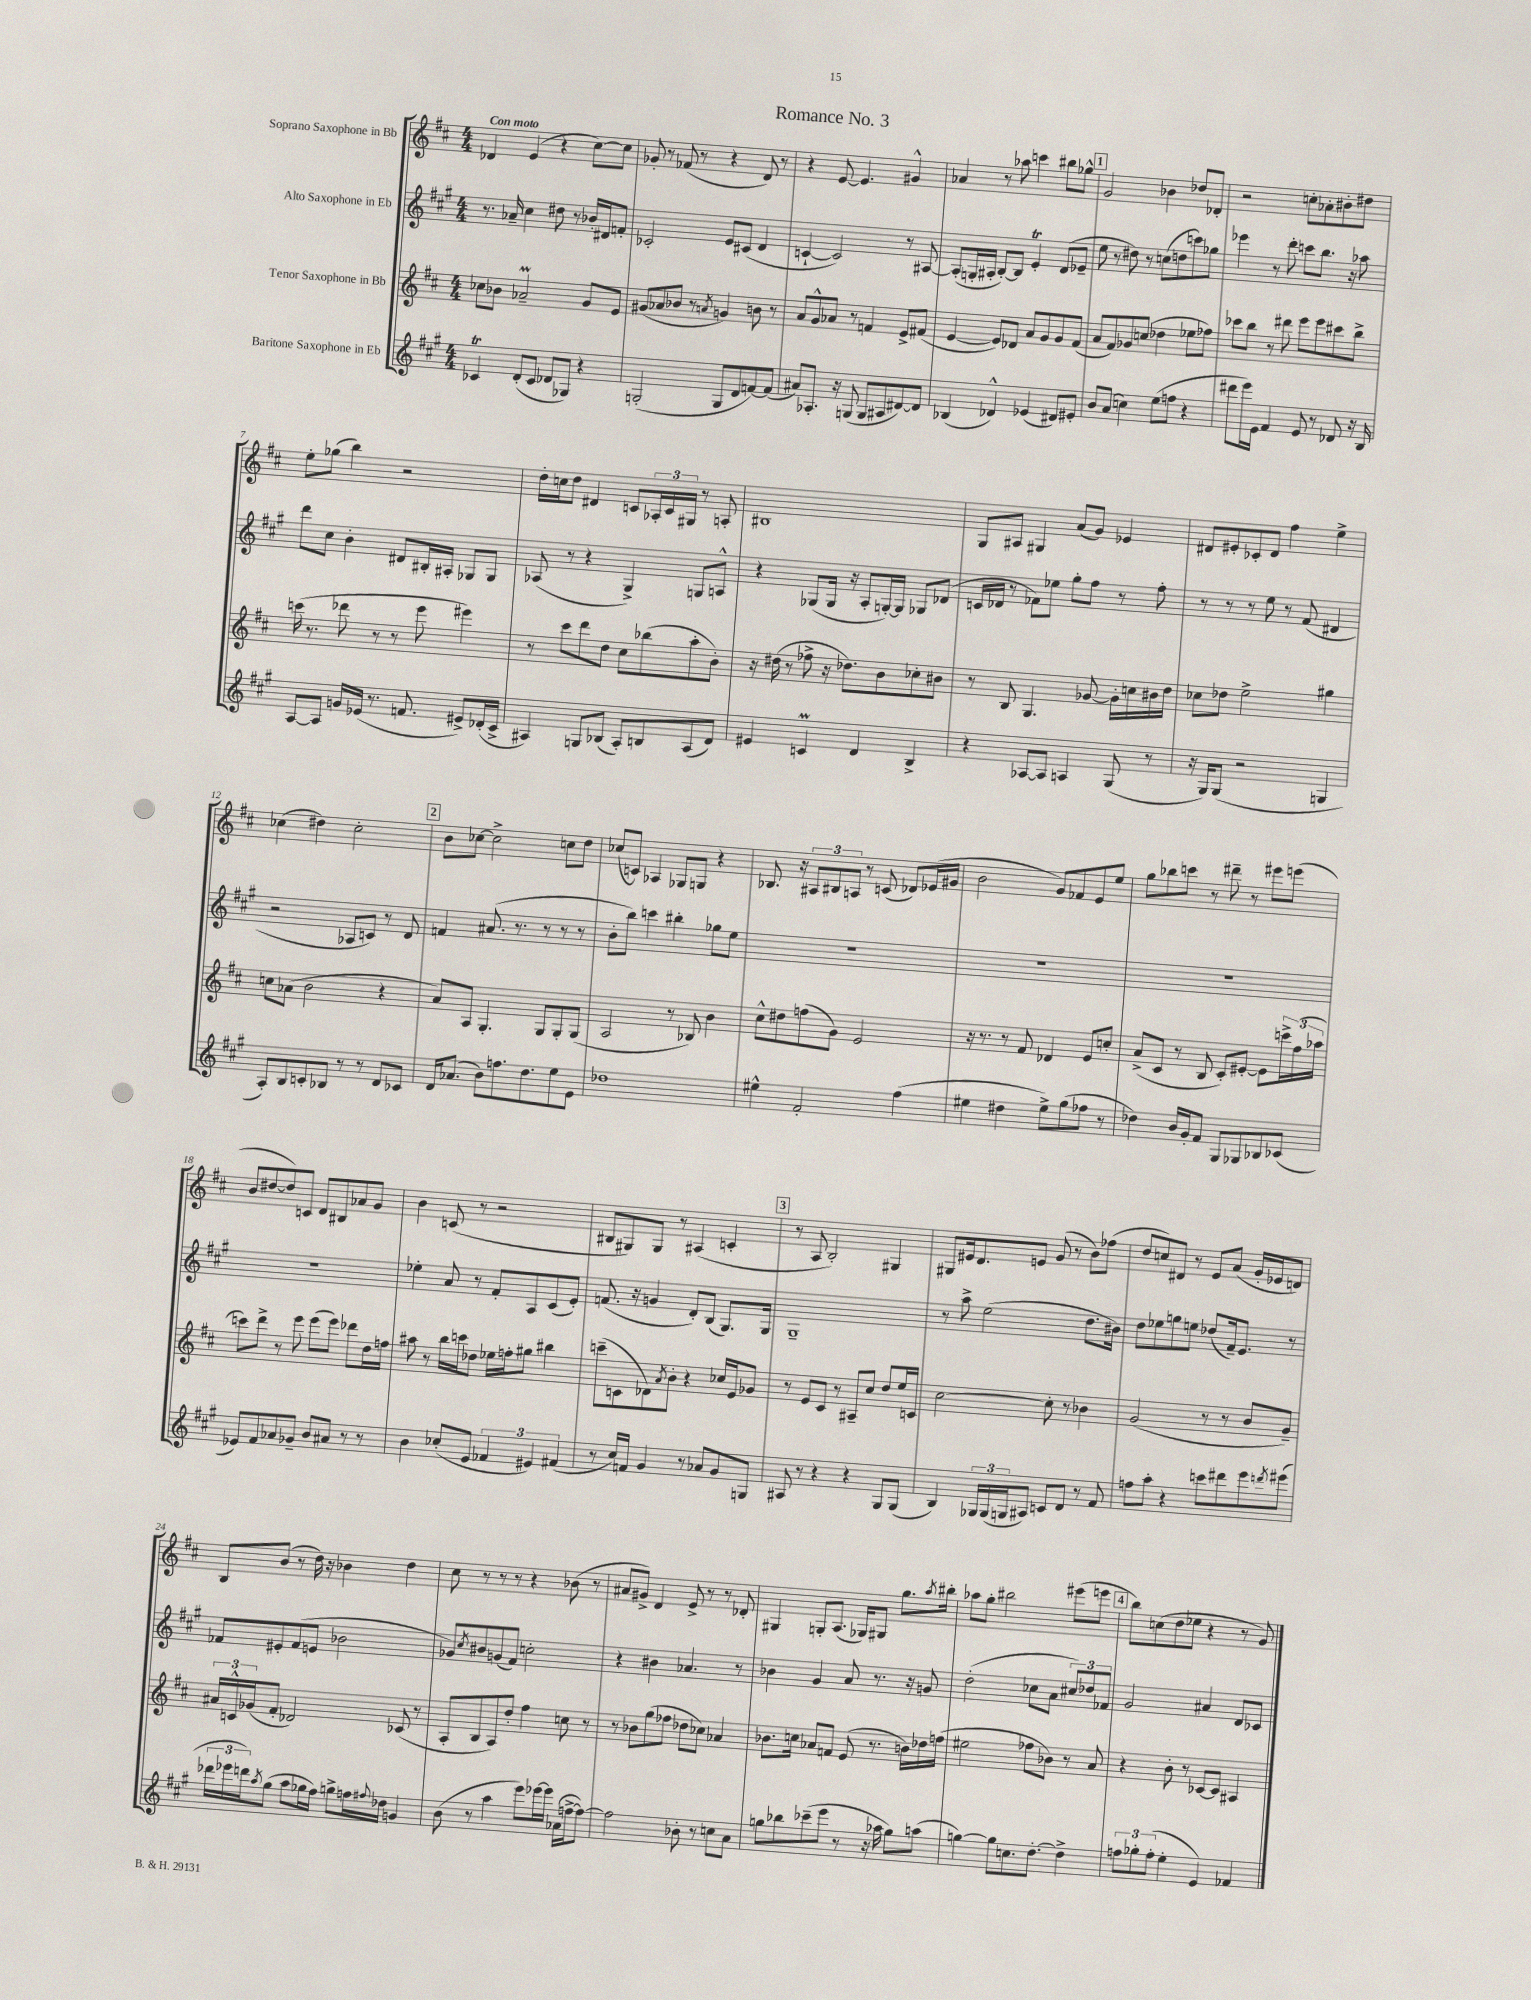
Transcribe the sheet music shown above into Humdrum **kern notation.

**kern	**kern	**kern	**kern
*staff4	*staff3	*staff2	*staff1
*clefG2	*clefG2	*clefG2	*clefG2
*k[f#c#g#]	*k[f#c#]	*k[f#c#g#]	*k[f#c#]
*M4/4	*M4/4	*M4/4	*M4/4
4c-/	8cc-\L	8.r	4d-/
.	8b-\J	.	.
.	.	16a-~/	.
(8d'/L	2a-~/	4cc#\	(4e/
8c-/J	.	.	.
8d-/L	.	8dd#\	4r
8G-/J)	.	8r	.
4r	8g/L	16b-'/LL	[8cc#\L)
.	.	16d#/J	.
.	8e/J	8f'/J	8cc#\]J
=	=	=	=
(2G'/	(8g#/L	2c-'/	8g-'/
.	8a-/	.	8r
.	8b-/J	.	(8f-/
.	8r	.	8r
.	8qa/	.	.
8G/L	4g/)	8e/L	4r
8d/	.	(8c#/J	.
[8f/)	8b\	4d/	8d/)
(8f/]J	8r	.	8r
=	=	=	=
8a#/L)	8a/L	[4c`/	4r
8.A-'/J	8g^^/	.	.
.	8a-/J	2c/])	[8e/
16r	.	.	.
(8G/	8r	.	4.e/]
8G/L	4f/	.	.
8A#/	.	.	.
[8d#/)	8e^/L	8r	4g#^^/
8d#/]J	(8f#/J	[8A#/	.
=	=	=	=
(4B-/	[4e/	(8A#'/]L	4a-/
.	.	16G'/L	.
.	.	16A#'/JJ	.
4d-^^/)	8e/]L)	[8B'/L)	8r
.	8d-/J	8B/]J	8aa-\
(4e-/	8a/L	4e'/	4ccc\
.	8g/	.	.
8d#/L)	8g/	(8d/L	8bb#\L
8e#'/J	(8f#/J	8e-~/J	8gg-^^\J
=	=	=	=
8b/L	8a/L	8ee\	2g/
(8a/J	8f#/)	8r	.
4cc\)	8g-/	8dd#\)	.
.	(8cc/J	8r	.
(8ee\L	4dd-\	(8cc\L	4b-\
8ff\J	.	8dd\	.
4r	8ee-\L	8ccc\)	8dd-/L
.	8ff-\J)	8gg-\J	8d-'/J
=	=	=	=
8ddd#\L	8ccc-\L	4eee-\	2r
16eee\L)	8bb\J	.	.
16e\JJ	.	.	.
4f#/	8r	8r	.
.	8ddd#\	8ddd'\	.
8e/	8eee\L	8ccc\L	8cc'\L
8r	8eee\	8.bb\J	8a-'\
8d-/	8ccc#\	.	8b#'\
.	.	16r	.
16r	8bb^\J	8aa-\	8dd#\J
16B/	.	.	.
=	=	=	=
[8A/L	(16ccc\	8ddd\L	8ee'\L
.	8.r	.	.
8A/]J	.	8cc#\J	(8gg-\J
16g/LL	8ddd-\	4b'\	4bb\)
(16e-/JJ	.	.	.
8.r	8r	.	.
.	8r	8d#/L	2r
8.f/	.	.	.
.	8eee\	16B#'/L	.
.	.	16A#'/JJ	.
8e#^/L)	4eee#\)	8G-/L	.
(16d-'/L	.	8G-/J	.
16c#^/JJ	.	.	.
=	=	=	=
4A#/)	8r	(8A-/	16dd'\LL
.	.	.	16cc\J
.	8ccc#\L	8r	8dd\J
8G/L	8ddd\	4r	4d#/
(8B-/J	8dd\J	.	.
8A#'/L)	8cc#\L	4G#^/)	8c/L
8B/	(8bb-\	.	24A-'/L
.	.	.	24c/
.	.	.	24G#/JJ
(8A#/	8aa'\	8G/L	8r
8d/J)	8b'\J)	8A^^/J	8A'/
=	=	=	=
4e#/	16r	4r	1B#
.	(16dd#\	.	.
.	8r	.	.
4c/	8ff-^\	(8G-/L	.
.	16r	16G-/Jk	.
.	8.dd-\L)	16r	.
4d/	.	8A'/L	.
.	8b\	[16G'/L)	.
.	.	16G/]JJ	.
4B^/	8cc-'\	8G-/L	.
.	8b#\J	(8d-/J	.
=	=	=	=
4r	8r	16c/LL	8G/L
.	.	16d-/JJ	.
.	8B/	8r	8A#/J
[8A-/L	4.G/	8f-\L)	4G#/
8A-/]J	.	8ee-\J	.
4A/	.	8gg#'\L	(8a/L
.	[8g-/	8ff#\J	8g/J)
(8G#/	16g-'\]LL	8r	4e-/
.	16cc\	.	.
8r	16b#\	8ff#'\	.
.	16dd\JJ	.	.
=	=	=	=
16r	8cc-\L	8r	8d#/L
16G#/LK)	.	.	.
(8G#/J	8dd-\J	8r	8e#'/
2r	2ee^\	8r	8c-'/
.	.	8ee\	8d#/J
.	.	8r	4ff#\
.	.	(8f#/	.
4G/	4gg#\	4d#/	4ee^\
=	=	=	=
8A'/L)	8cc\L	2r	(4cc-\
8B/	(8a-\J	.	.
8c'/	2b\	.	4dd#\)
8B-/J	.	.	.
8r	.	8A-/L	2cc-'\
8r	.	8c/J)	.
8d/L	4r	8r	.
8c-/J	.	8d/	.
=	=	=	=
16d/LK	8a/L)	4f/	8b\L
(8.a-/J	.	.	.
.	8A/J	.	[8cc-\J
8b\L)	4.G'/	(8.a#/	2cc-^\]
8.ff\	.	.	.
.	.	8.r	.
8.dd\	.	.	.
.	8G/L	8r	.
8ee\	8G'/	8r	8cc\L
8e\J	(8G/J	8r	8dd\J
=	=	=	=
1dd-	2A/	8b'\L	(8cc-/L
.	.	8bb\J)	8c/J)
.	.	4ccc\	4A-/
.	8r	4bb#'\	8G-/L
.	8B-/)	.	8G/J
.	4b\	8gg-\L	4r
.	.	8ee\J	.
=	=	=	=
4ee#^^\	8cc#^^\L	1r	8.B-/
.	8dd#\	.	.
.	.	.	16r
2f#'/	(8ff\	.	12A#/L
.	.	.	12B#/
.	8g\J)	.	.
.	.	.	12A/J
.	2e/	.	8r
.	.	.	(8c/
(4ff#\	.	.	8d-/L)
.	.	.	(16e-/L
.	.	.	16g#/JJ
=	=	=	=
4ee#\	16r	1r	2b\
.	8.r	.	.
4dd#\	8r	.	.
.	8f#/	.	.
8ee#^\L)	4d-/	.	8g/L)
(8gg#\	.	.	8f-/
8ff-\J	8e/L	.	8e/
8r	8cc'/J	.	8ee/J
=	=	=	=
4dd-\)	(8a^/L	1r	8gg\L
.	8c#/J	.	8bb-\
16b/LL	8r	.	8ccc\J
16g#'/J	.	.	.
8f#/J	8B/	.	8r
8G#/L	8c#'/L)	.	8ddd#~\
8G-/	[8e#'/J	.	8r
8B-/	8e#\]L	.	8eee#\L
(8c-/J	24ccc^\L	.	(8eee\J
.	(24ff#\	.	.
.	24aa-\JJ	.	.
=	=	=	=
8e-/L)	8ccc\L)	1r	8b/L
8f#/	8ddd^\J	.	[8dd#/
8a-/	8r	.	8dd#/])
8g-~/J	8eee\	.	8c/J
8b/L	(8eee\L	.	8d/L
8a#/J	8eee\J)	.	8B#/
8r	8ddd-\L	.	8a-/
8r	16dd\L	.	8g/J
.	16ff\JJ	.	.
=	=	=	=
4b\	8aa#\	4ee-'\	4b\
.	8r	.	.
(8cc-'/L	16bb\LL	8a/	(8c/
.	16ccc\J	.	.
8e/J	8dd-\J	8r	8r
6f-/	16ee-\LL	8f#'/L	2r
.	16ff'\J	.	.
.	8gg#\J	8A/	.
6e#/)	.	.	.
.	4bb#\	(8c#/	.
(6f#/	.	.	.
.	.	8e'/J)	.
=	=	=	=
8r	(8ccc~\L	(8.f/	8B#/L
16cc#/LL)	8c\	.	8G#/)
16f/JJ	.	16r	.
4g#/	8d-\)	4g/	8G#/J
.	8qa/	.	.
.	8b'\J	.	8r
8r	4r	8d'/L)	(4A#/
8a-/L	.	(8B/J	.
8g#/	16cc-/LL	8.G#/L)	4c'/
.	16e/J	.	.
8G/J	8g-/J	.	.
.	.	16G#/Jk	.
=	=	=	=
8A#/	8r	1G#~	8r
8r	8e/L	.	8A/
4r	8c#/J	.	2B'/)
.	8r	.	.
4r	8A#~/L	.	.
.	8cc#/J	.	.
8G#/L	8dd/L	.	4G#/
(8G#/J	16ee/L	.	.
.	16c/JJ	.	.
=	=	=	=
4B/)	[2cc#\	8r	8G#/L
.	.	8aa^\	16e#/k
.	.	.	8.d/
24G-/LL	.	(2ee\	.
(24G-/	.	.	.
24G/J	.	.	.
8A#/J)	.	.	8e/J
8c/L	8cc#'\]	.	(8g/
8d/J	8r	.	8r
8r	4b-\	8.dd\L	8b\L)
8f#/	.	.	(8ff-\J
.	.	16b#\Jk)	.
=	=	=	=
8ff\L	(2g/	8dd\L	8dd/L
8aa'\J	.	8ee-\	8cc/)
4r	.	8gg\	8d#/J
.	.	8ee\J	8r
8ccc\L	8r	(8dd-/L	8e/L
8ddd#\	8r	16f#~/k)	(8a/J
.	.	8.e/J	.
8eee\	8b/L	.	16g'/LL
.	.	.	16e-/J
8qddd/	.	.	.
(8eee#\J	8g~/J)	8r	8d/J)
=	=	=	=
24ddd-\LL	24a#/LL	8f-/L	8B/L
24eee-\	24c^^/	.	.
24ddd\J)	(24g-/J	.	.
8qaa/	.	.	.
(8gg#\J	8f#'/J	8e#'/	(8b/J
8aa\L	2d-/)	(8f-/	8r
16gg-\L	.	8e/J	16dd\)
16ff#\JJ)	.	.	16r
8gg^\L	.	2b-\	4b-\
16ff\L	.	.	.
8qqff#/	.	.	.
16dd-\JJ	.	.	.
4g/	(8c-/	.	4dd\
.	8r	.	.
=	=	=	=
(8b\	8A'/L	8g-/L)	8cc#\
.	.	8qcc#/	.
8r	8B/	8b#/	8r
4aa\	8A/)	(8g/	8r
.	8dd'/J	8f#/J)	8r
8eee\L)	4ff#\	2cc'\	4r
[16eee-\L	.	.	.
16eee-\]JJ	.	.	.
(16a-\LL	8cc\	.	(8b-\
[16ff^\J	.	.	.
8ff\_J)	8r	.	8r
=	=	=	=
2ff\]	8r	4r	8a#/L
.	8b-\L	.	8g#^/J)
.	(8gg\	4b#\	4d/
.	8ff-\J	.	.
8b-'\	8dd-\L	4.a-/	8e^/
8r	8cc-\J)	.	8r
8cc\L	4a-/	.	8r
8a\J	.	8r	8d-'/
=	=	=	=
8gg\L	8.b-\L	4b-\	4G#/
8bb-\	.	.	.
.	16cc\Jk	.	.
(8ccc-~\	8a-/L	4g#/	8G'/L
8eee\J	8f/J	.	(8.A/J
8r	(8e/	8a/	.
.	.	.	16G-/LK)
16r	8.r	8.r	8G#/J
16aa-\	.	.	.
8gg\L)	.	.	8.gg\L
.	16b\LL)	16r	.
(8aa\J	16dd-\	8g/	.
.	.	.	8qaa/
.	(16ff\JJ	.	16bb#'\Jk
=	=	=	=
[4gg\)	2ee#\	(2dd'\	8aa-\L
.	.	.	8gg'\J
8gg\]L	.	.	2bb#\
8.cc\	.	.	.
.	8ff-\L	8cc-\L	.
[8.dd'\J	.	.	.
.	8b-\J)	8a\J	.
4dd^\]	8r	12cc#/L)	(8eee#\L
.	.	12dd-/	.
.	8a/	.	8eee\J
.	.	12f-/J	.
=	=	=	=
12ff\L	4r	2g#/	8bb\L)
12gg-'\	.	.	.
.	.	.	(8cc\
(12ff'\J	.	.	.
4ee'\	8b'\	.	8dd\
.	8r	.	8ee-\J
4e/)	[8c-/L	4a#/	4r
.	8c-/]J	.	.
4f-/	4A#/	8d/L	8r
.	.	8c-/J	8g/)
==	==	==	==
*-	*-	*-	*-
